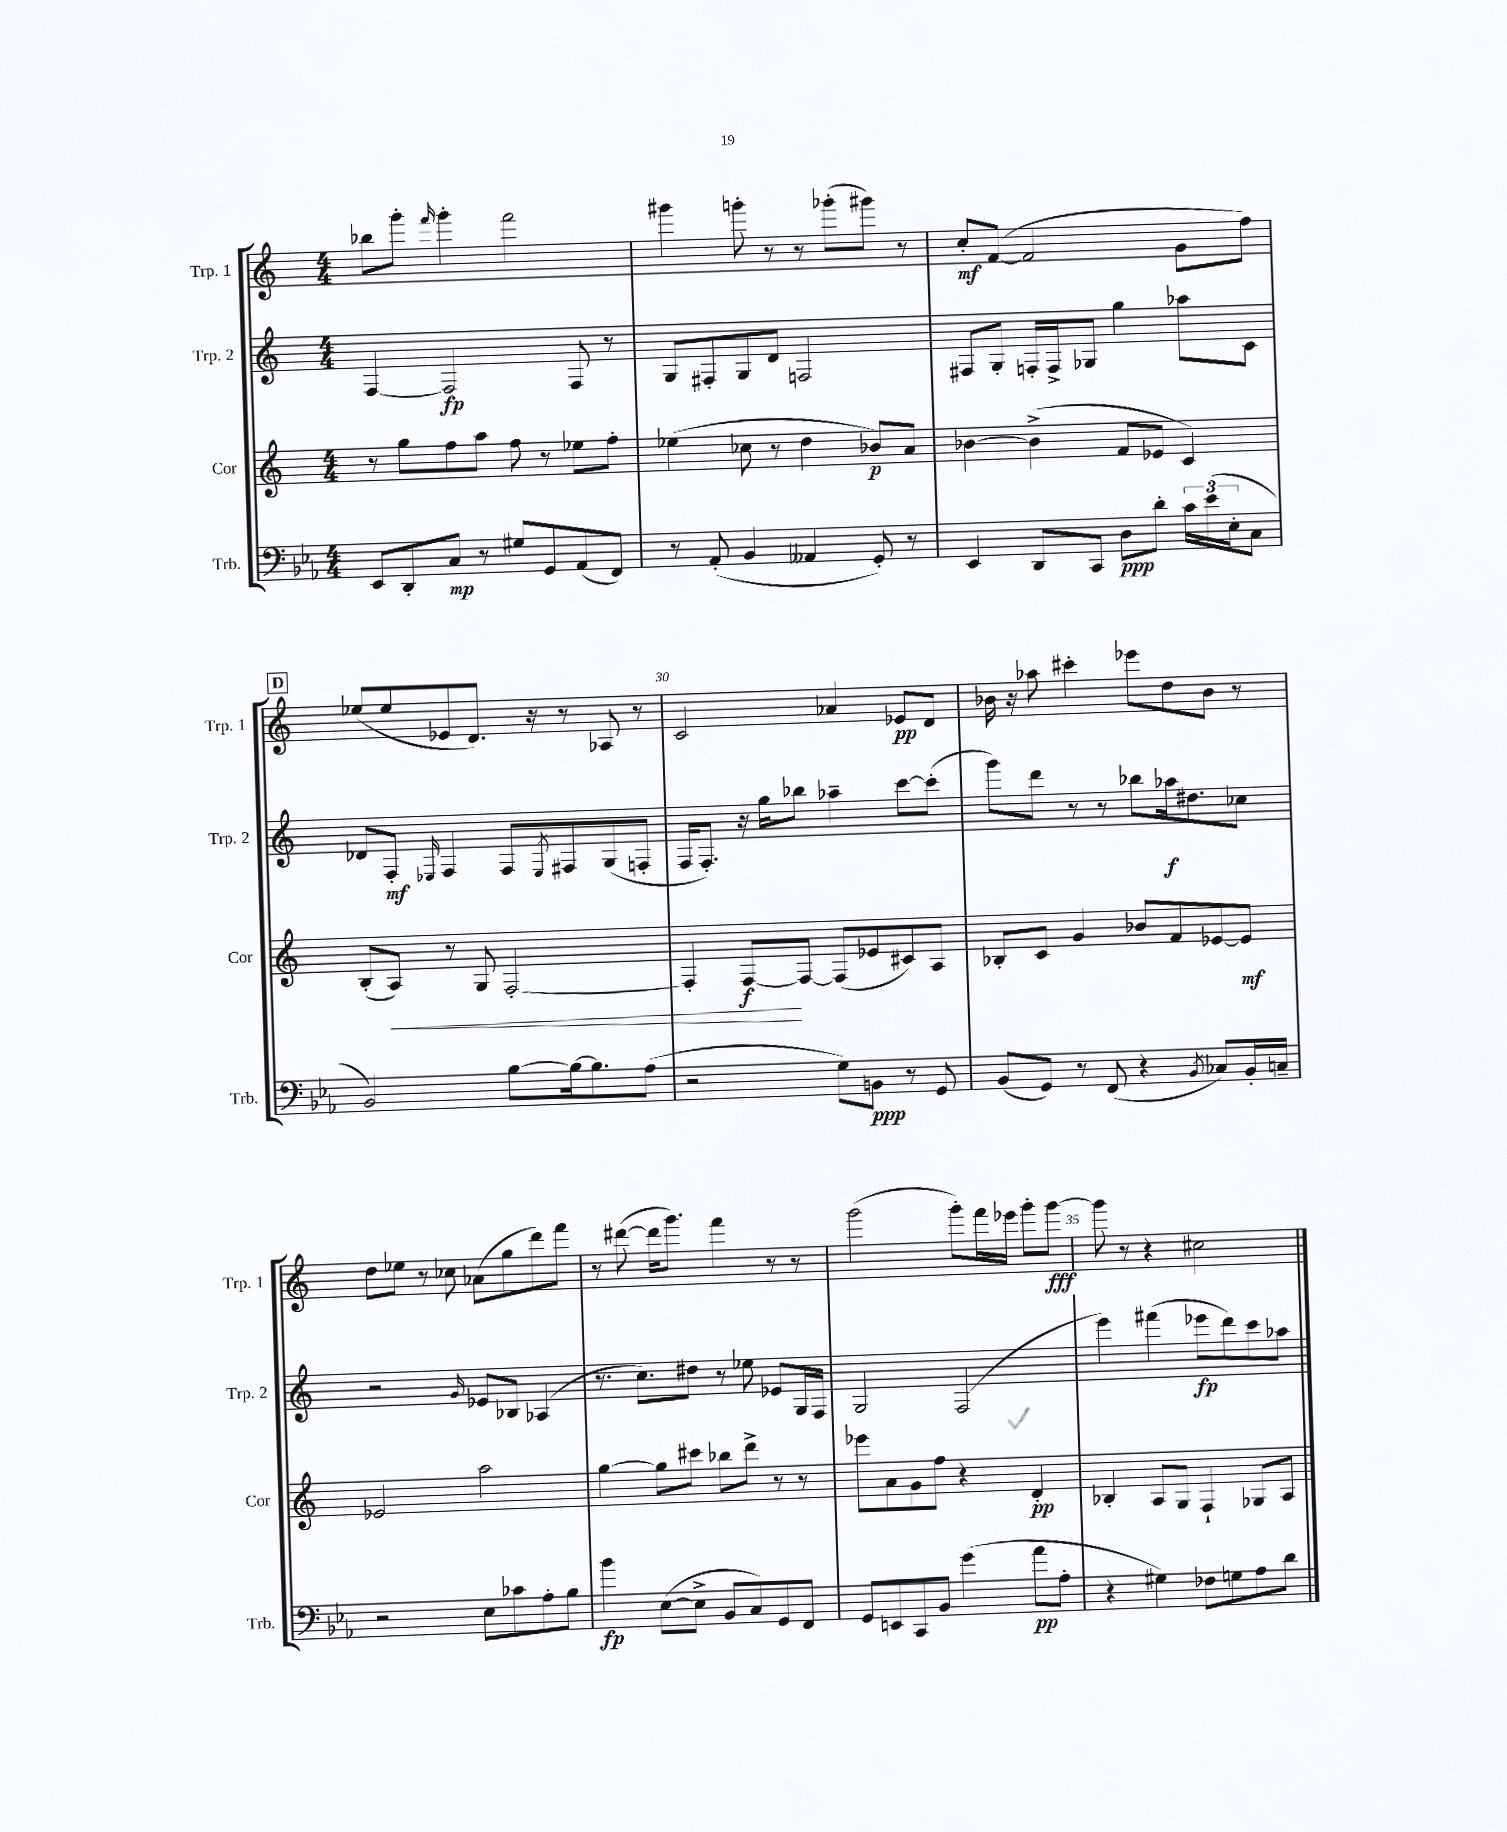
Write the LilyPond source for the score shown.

<<
\new StaffGroup <<
\new Staff = "s0" \with { instrumentName = "Trp. 1" shortInstrumentName = "Trp. 1" } {
    \clef treble \key c \major \numericTimeSignature \time 4/4
    bes''8 g'''8-. \grace { f'''16 } g'''4-. f'''2 |
    gis'''4 g'''8-. r8 r8 ges'''8-.( gis'''8) r8 |
    c''8-.\mf f'8~( f'2 g'8 f''8) |
    \mark \markup { \box "D" } ees''8( ees''8 ees'8 d'8.) r16 r8 aes8 r8 |
    c'2 aes'4 ees'8\pp d'8 |
    bes'16 r16 aes''8 cis'''4-. ees'''8 d''8 bes'8 r8 |
    d''8 ees''8 r8 ces''8 aes'8( g''8 d'''8) f'''8 |
    r8 dis'''8~( dis'''16 g'''8.) f'''4 r8 r8 |
    g'''2( g'''8-.) f'''16 ees'''16 g'''8-. g'''8~\fff |
    g'''8 r8 r4 cis''2 \bar "|." |
}
\new Staff = "s1" \with { instrumentName = "Trp. 2" shortInstrumentName = "Trp. 2" } {
    \clef treble \key c \major \numericTimeSignature \time 4/4
    f4~ f2\fp f8 r8 |
    g8 fis8-. g8 d'8 f2 |
    fis8 g8-. f16-. f16-> ges8 g''4 aes''8 c'8 |
    \mark \markup { \box "D" } des'8 f8-.\mf \grace { ees16 } f4 f8 \acciaccatura { ees8 } fis8 g8( f8-. |
    f16 f8.-.) r16 g''16 bes''8 aes''4-- c'''8~ c'''8-.( |
    g'''8) d'''8 r8 r8 bes''8 aes''16\f dis''8. ces''8 |
    r2 \grace { g'16 } ees'8 bes8 aes4( |
    r8. c''8.) dis''8 r8 ees''8 ees'8 g16 f16 |
    g2 f2( |
    e'''4) fis'''4( ees'''8\fp d'''8) c'''8 aes''8 \bar "|." |
}
\new Staff = "s2" \with { instrumentName = "Cor" shortInstrumentName = "Cor" } {
    \clef treble \key c \major \numericTimeSignature \time 4/4
    r8 g''8 f''8 a''8 f''8 r8 ees''8 f''8-. |
    ees''4( ces''8 r8 d''4 bes'8\p) a'8 |
    bes'4~ bes'4->( f'8 ees'8 c'4) |
    \mark \markup { \box "D" } b8-.( a8\<) r8 g8 f2~-. |
    f4-. f8~\f\! f8~ f8( ees'8 cis'8) a8 |
    bes8-. c'8 g'4 bes'8 f'8 ees'8~ ees'8\mf |
    ees'2 a''2 |
    g''4~ g''8 cis'''8 bes''8 d'''8-> r8 r8 |
    ees'''8 a'8 g'8 f''8 r4 d'4-.\pp |
    bes4-. a8 g8 f4-! ges8 a8 \bar "|." |
}
\new Staff = "s3" \with { instrumentName = "Trb." shortInstrumentName = "Trb." } {
    \clef bass \key ees \major \numericTimeSignature \time 4/4
    ees,8 d,8-. c8\mp r8 gis8 g,8 aes,8( f,8) |
    r8 aes,8-.( bes,4 aeses,4 g,8-.) r8 |
    ees,4 d,8 c,8 d8\ppp d'8-. \tuplet 3/2 { c'16 ees'16( ees16-. } c8 |
    \mark \markup { \box "D" } bes,2) bes8~ bes16~ bes8. aes8( |
    r2 g8) b,8\ppp r8 g,8 |
    bes,8( g,8) r8 f,8( r4 \acciaccatura { bes,8 } ces8) bes,16-. c16-- |
    r2 ees8 ces'8 aes8-. bes8 |
    bes'4\fp ees8~( ees8-> bes,8 c8) g,8 f,8 |
    g,8 e,8 c,8 bes,8 g'4( aes'8\pp aes8-. |
    r4 gis4) fes8 g8 aes8 d'8 \bar "|." |
}
>>
>>
\layout { \context { \Score currentBarNumber = #26 \override BarNumber.break-visibility = ##(#f #t #t) barNumberVisibility = #(every-nth-bar-number-visible 5) } }
